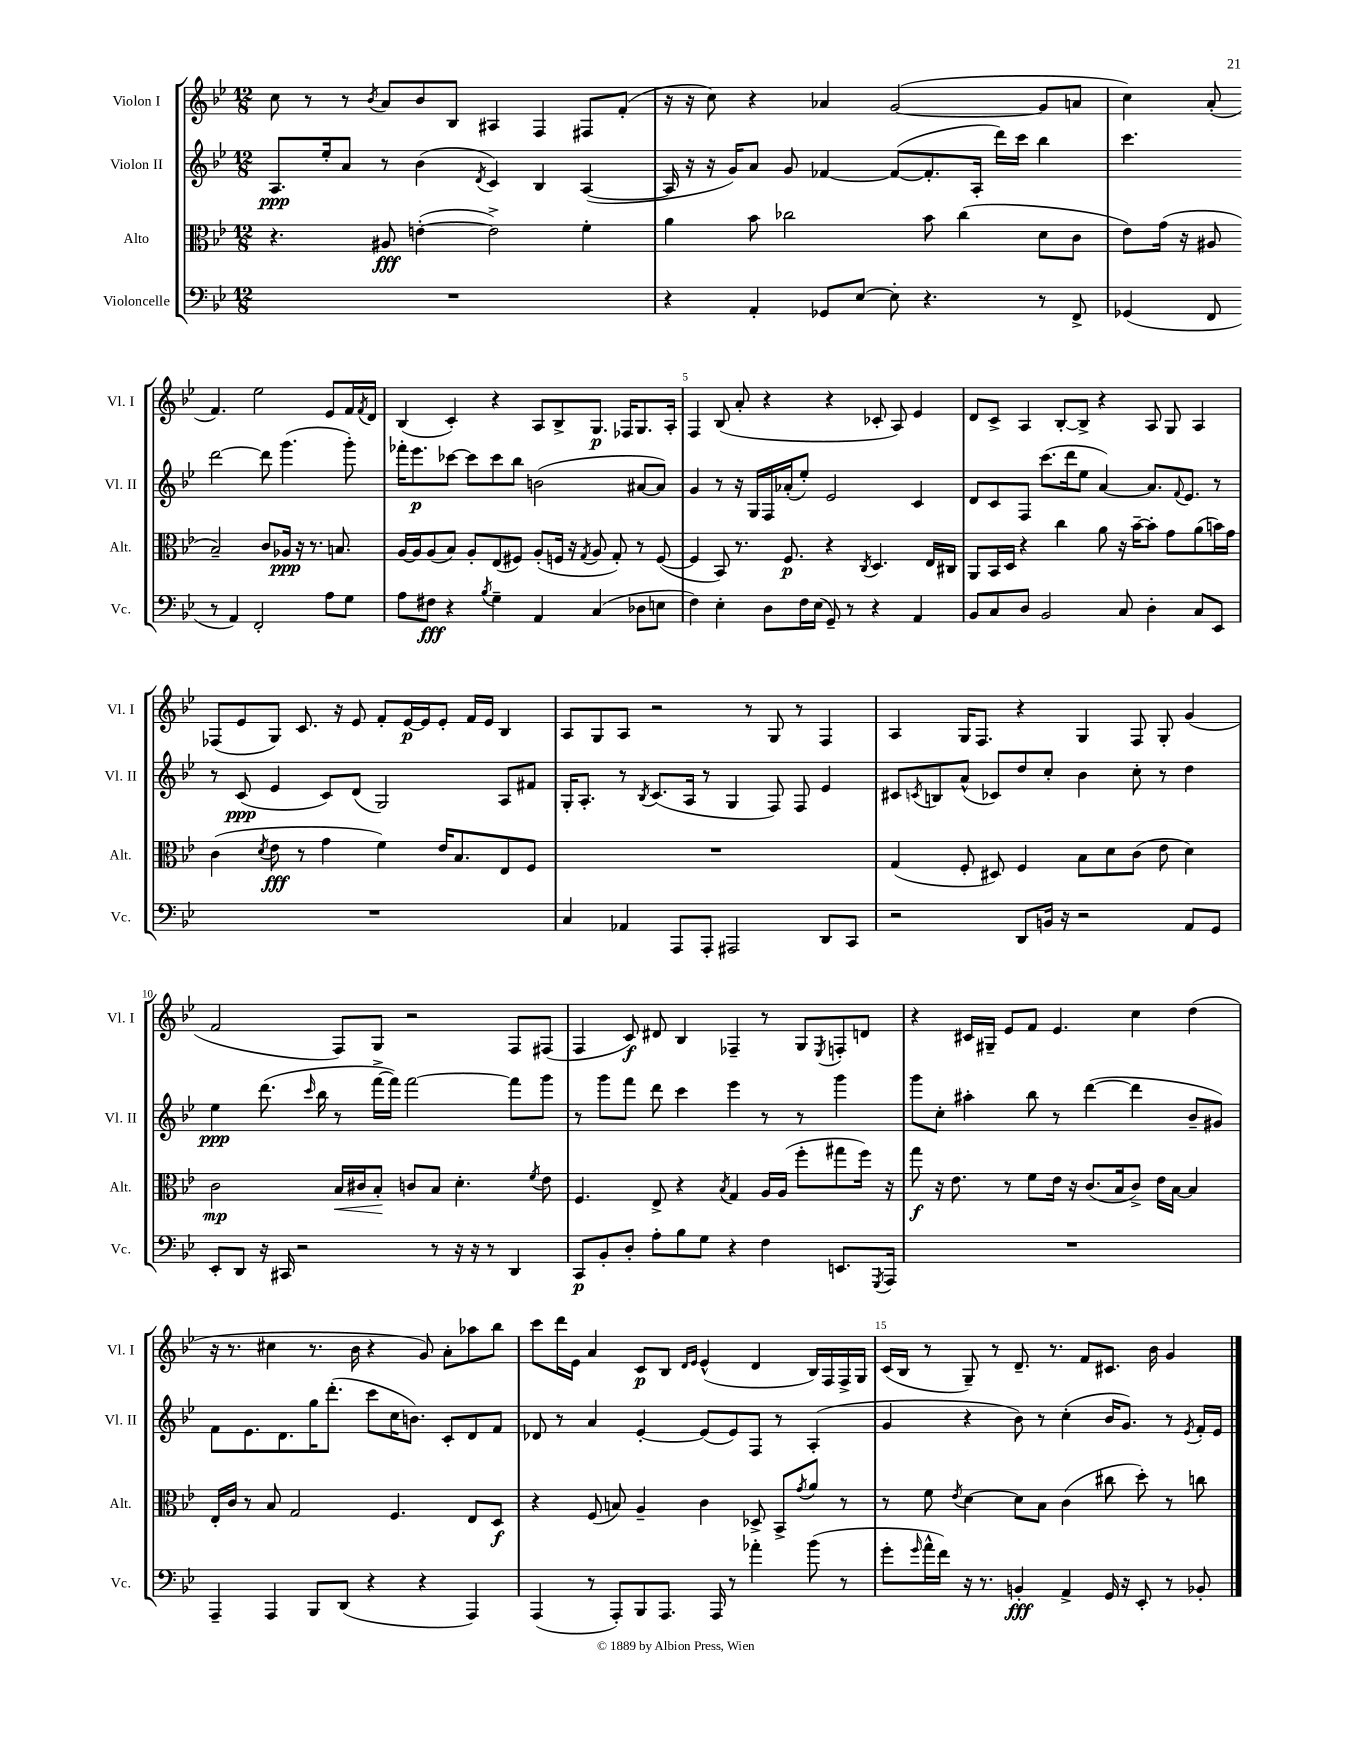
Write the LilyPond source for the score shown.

<<
\new StaffGroup <<
\new Staff = "s0" \with { instrumentName = "Violon I" shortInstrumentName = "Vl. I" } {
    \clef treble \key bes \major \numericTimeSignature \time 12/8
    c''8 r8 r8 \acciaccatura { bes'8 } a'8 bes'8 bes8 ais4 f4 fis8 f'8-.( |
    r16 r16 c''8) r4 aes'4 g'2~( g'8 a'8 |
    c''4) a'8-.( f'4.) ees''2 ees'8 f'16 \acciaccatura { f'8 } d'16 |
    bes4( c'4-.) r4 a8 bes8-> g8.\p fes16 g8. a16-. |
    f4 bes8( a'8-. r4 r4 ces'8-. a8) ees'4 |
    d'8 c'8-> a4 bes8~-. bes8-> r4 a8 g8 a4 |
    fes8( ees'8 g8) c'8. r16 ees'8 f'8-. ees'16~\p ees'16 ees'8-. f'16 ees'16 bes4 |
    a8 g8 a8 r2 r8 g8 r8 f4 |
    a4 g16 f8. r4 g4 f8 g8-. g'4( |
    f'2 f8) g8 r2 f8 fis8( |
    f4 c'8\f) dis'8 bes4 fes4-- r8 g8 \acciaccatura { ees8 } f8-. d'8 |
    r4 cis'16 gis16-- ees'8 f'8 ees'4. c''4 d''4( |
    r16 r8. cis''4 r8. bes'16 r4 g'8) a'8-. aes''8 bes''8 |
    c'''8 d'''16 ees'16 a'4 c'8\p bes8 \grace { d'16 ees'16 } ees'4-^( d'4 bes16) f16 f16-> g16 |
    c'16( bes16 r8 g8--) r8 d'8.-- r8. f'8 cis'8. bes'16 g'4 \bar "|." |
}
\new Staff = "s1" \with { instrumentName = "Violon II" shortInstrumentName = "Vl. II" } {
    \clef treble \key bes \major \numericTimeSignature \time 12/8
    a8.\ppp ees''16-. a'8 r8 bes'4( \acciaccatura { d'8 } c'4) bes4 a4~( |
    a16 r16 r16 g'16) a'8 g'8 fes'4~ fes'8~( fes'8.-. a16-. d'''16) c'''16 bes''4 |
    c'''4. d'''2~ d'''8 g'''4.( g'''8-.) |
    fes'''16-. ees'''8.\p ces'''8~ ces'''8 ces'''8 bes''8 b'2( ais'8~ ais'8) |
    g'4 r8 r16 g16 f16 aes'16-.( ees''8-.) ees'2 c'4 |
    d'8 c'8 f8 c'''8.( d'''16 ees''8 a'4~) a'8. \appoggiatura { f'8 } ees'8. r8 |
    r8 c'8\ppp( ees'4 c'8) d'8( g2) a8 fis'8 |
    g16-. a8.-. r8 \acciaccatura { bes8 } c'8.( a16 r8 g4 f8) f8 ees'4 |
    cis'8 \acciaccatura { c'8 } b8 a'8-^( ces'8) d''8 c''8-. bes'4 c''8-. r8 d''4 |
    ees''4\ppp d'''8.( \grace { c'''16 } bes''16 r8 f'''16~-> f'''16) f'''2~ f'''8 g'''8 |
    r8 g'''8 f'''8 d'''8 c'''4 ees'''4 r8 r8 g'''4 |
    g'''8 c''8-. ais''4-. bes''8 r8 d'''4~( d'''4 bes'8-- gis'8) |
    f'8 ees'8. d'8. g''16 d'''8.-.( c'''8 c''16 b'8.) c'8-. d'8 f'8 |
    des'8 r8 a'4 ees'4~-. ees'8( ees'8) f8 r8 a4-.( |
    g'4 r4 bes'8) r8 c''4-.( bes'16 g'8.) r8 \acciaccatura { ees'8 } f'16-. ees'16 \bar "|." |
}
\new Staff = "s2" \with { instrumentName = "Alto" shortInstrumentName = "Alt." } {
    \clef alto \key bes \major \numericTimeSignature \time 12/8
    r4. ais8\fff e'4~-.( e'2->) f'4-. |
    a'4 bes'8 ces''2 bes'8 ces''4( d'8 c'8 |
    ees'8) g'16( r16 ais8 bes2--) c'8 aes16\ppp r16 r8. b8. |
    a16~ a16 a8( bes8) a8-. ees8( fis8) a8-.( f16 r16 \acciaccatura { g8 } a8 g8-.) r8 f8~( |
    f4 bes,8) r8. f8.\p r4 \acciaccatura { c8 } d4. ees16 cis16 |
    a,8 bes,16 d16 r4 c''4 a'8 r16 bes'16~-- bes'8-. g'8 a'8( b'16) g'16 |
    c'4( \acciaccatura { d'8 } ees'8\fff r8 g'4 f'4) ees'16 bes8. ees8 f8 |
    R1. |
    g4( f8-. dis8) f4 bes8 d'8 c'8( ees'8 d'4) |
    c'2\mp bes16\< cis'16 bes8-.\! c'8 bes8 d'4.-. \acciaccatura { f'8 } ees'8 |
    f4. ees8-> r4 \acciaccatura { bes8 } g4 a16 a16( f''8-. gis''8 f''16) r16 |
    g''8\f r16 ees'8. r8 f'8 ees'16 r16 c'8.( bes16 c'8->) ees'16 bes16~ bes4 |
    ees16-. c'16 r8 bes8 g2 f4. ees8 d8\f |
    r4 f8( b8) a4-- c'4 des8-> bes,8-> \acciaccatura { g'8 } a'8 r8 |
    r8 f'8 \acciaccatura { ees'8 } d'4~ d'8 bes8 c'4( cis''8 d''8-.) r8 c''8 \bar "|." |
}
\new Staff = "s3" \with { instrumentName = "Violoncelle" shortInstrumentName = "Vc." } {
    \clef bass \key bes \major \numericTimeSignature \time 12/8
    R1. |
    r4 a,4-. ges,8 ees8~ ees8-. r4. r8 f,8-> |
    ges,4( f,8 r8 a,4) f,2-. a8 g8 |
    a8 fis8\fff r4 \acciaccatura { bes8 } g4-- a,4 c4( des8 e8 |
    f4) ees4-. d8 f16 ees16( g,8--) r8 r4 a,4 |
    bes,8 c8 d8 bes,2 c8 d4-. c8 ees,8 |
    R1. |
    c4 aes,4 a,,8 a,,8-. ais,,2 d,8 c,8 |
    r2 d,8 b,16 r16 r2 a,8 g,8 |
    ees,8-. d,8 r16 cis,16 r2 r8 r16 r16 r8 d,4 |
    c,8\p bes,8-. d8-. a8-. bes8 g8 r4 f4 e,8. \acciaccatura { g,,8 } a,,16 |
    R1. |
    a,,4-- a,,4 bes,,8 d,8( r4 r4 a,,4) |
    a,,4( r8 a,,8-.) bes,,8 a,,8. a,,16 r8 aes'4-. bes'8( r8 |
    g'8-. \grace { g'16 } a'16-^ f'16) r16 r8. b,4-.\fff a,4-> g,16 r16 ees,8-. r8 bes,8-. \bar "|." |
}
>>
>>
\layout { \context { \Score \override BarNumber.break-visibility = ##(#f #t #t) barNumberVisibility = #(every-nth-bar-number-visible 5) } }
